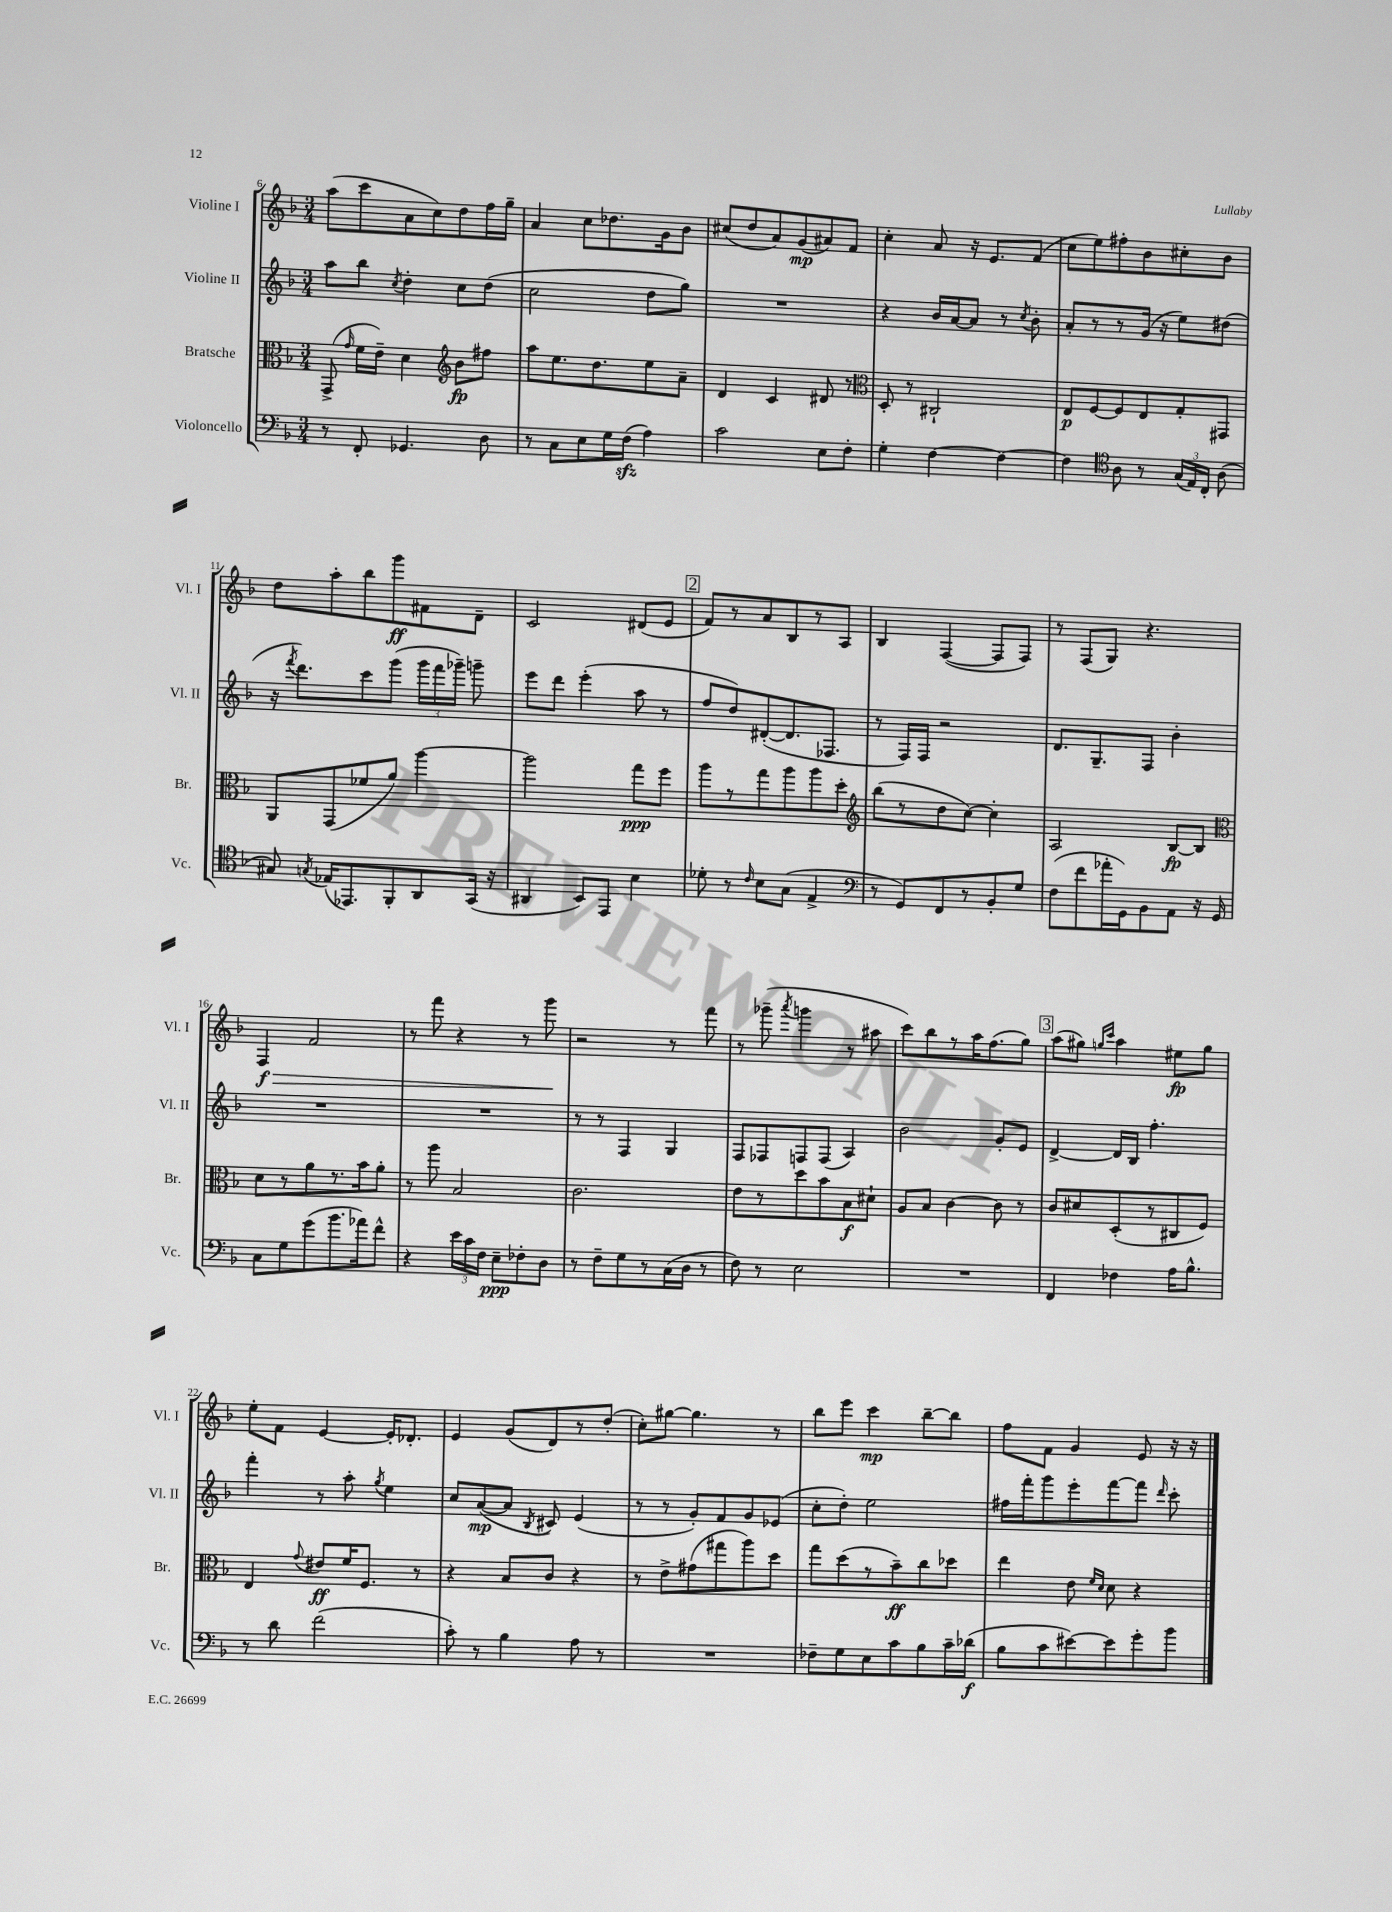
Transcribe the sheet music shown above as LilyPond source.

<<
\new StaffGroup <<
\new Staff = "s0" \with { instrumentName = "Violine I" shortInstrumentName = "Vl. I" } {
    \clef treble \key f \major \numericTimeSignature \time 3/4
    \autoBeamOff a''8[( c'''8 a'8 c''8) d''8 f''16 g''16]-- |
    a'4 c''8[ des''8. g'16 bes'8] |
    cis''8[( d''8 a'8) g'8\mp( ais'8) f'8] |
    c''4-. a'8 r16 e'8.[ f'8]( |
    c''8[ e''8) fis''8-. bes'8 cis''8-. bes'8] |
    d''8[ a''8-. bes''8 g'''8\ff fis'8 d'8]-- |
    c'2 dis'8[( e'8] |
    \mark \markup { \box "2" } f'8[) r8 a'8 bes8 r8 a8] |
    bes4 f4~( f8[ f8]) |
    r8 f8[( g8]) r4. |
    f4\f\> f'2 |
    r8 f'''8 r4 r8 g'''8\! |
    r2 r8 f'''8 |
    r8 ges'''8--( \acciaccatura { a'''8 } g'''4 r8 ais''8 |
    c'''8[) bes''8 r8 a''16 f''8.( g''8]) |
    \mark \markup { \box "3" } a''8[( gis''8]) \grace { g''16[ c'''16] } a''4 eis''8[\fp g''8] |
    e''8[-. f'8] e'4~ e'16[-. des'8.]-. |
    e'4 g'8[( d'8) r8 d''8]-.( |
    c''8[-.) gis''8]~ gis''4. r8 |
    bes''8[ e'''8] c'''4\mp bes''8[~-- bes''8] |
    f''8[ f'8] g'4 e'8 r16 r16 \bar "|." |
}
\new Staff = "s1" \with { instrumentName = "Violine II" shortInstrumentName = "Vl. II" } {
    \clef treble \key f \major \numericTimeSignature \time 3/4
    \autoBeamOff a''8[ bes''8] \acciaccatura { c''8 } d''4-. c''8[ d''8]( |
    c''2 d''8[ g''8]) |
    R2. |
    r4 bes'16[ a'16~ a'8] r8 \acciaccatura { c''8 } bes'8-. |
    a'8[-. r8 r8 g'16]( r16 e''8[) dis''8]( |
    r16 \acciaccatura { f'''8 } d'''8.[) c'''8 g'''8]( \tuplet 3/2 { g'''16[ f'''16 ges'''16]--) } g'''8-- |
    e'''8[ d'''8] e'''4-.( a''8 r8 |
    \mark \markup { \box "2" } f''8[ d''8) dis'8~-.( dis'8. fes8.] |
    r8 f16[) f16] r2 |
    d'8.[ g8.-- f8] bes'4-. |
    R2. |
    R2. |
    r8 r8 f4 g4 |
    f8[ fes8 f8 f8]( a4) |
    bes'2 g'8[-. e'8] |
    \mark \markup { \box "3" } d'4~-> d'16[ bes16] f''4.-. |
    f'''4-. r8 a''8-. \acciaccatura { g''8 } e''4 |
    c''8[ a'8~\mp( a'8] \acciaccatura { bes8 } cis'8) e'4( |
    r8 r8 g'8[-.) f'8 g'8 ees'8]( |
    c''8[-. d''8]-.) e''2 |
    fis''16[ f'''16-. g'''8 e'''8-. f'''8~ f'''8] \grace { d'''16 } c'''8-. \bar "|." |
}
\new Staff = "s2" \with { instrumentName = "Bratsche" shortInstrumentName = "Br." } {
    \clef alto \key f \major \numericTimeSignature \time 3/4
    \autoBeamOff g,8->( \grace { g'16 } f'16[ e'16]--) d'4 \clef treble bes'8[\fp fis''8] |
    a''8[ e''8. d''8. e''8 a'8]-- |
    d'4 c'4 dis'8 r8 |
    \clef alto d8-. r8 cis2-! |
    e8[\p f8~ f8 e8 g8-. gis,8] |
    a,8[ g,8( fes'8 a'8]) a''4~ |
    a''2 g''8[\ppp f''8] |
    \mark \markup { \box "2" } a''8[ r8 g''8 a''8 a''8 d''8]-. |
    \clef treble bes''8[( r8 d''8 c''8]~) c''4-. |
    a2 bes8[~\fp bes8] |
    \clef alto d'8[ r8 a'8 r8. bes'16 a'8]-. |
    r8 a''8 bes2 |
    c'2. |
    e'8[ r8 d''8 bes'8 bes8\f dis'8]-! |
    a8[ bes8] c'4~ c'8 r8 |
    \mark \markup { \box "3" } c'8[ dis'8 d8-.( r8 cis8 f8]) |
    e4 \appoggiatura { g'8 } eis'8[\ff f'16 f8.] r8 |
    r4 bes8[ c'8] r4 |
    r8 e'8[-> gis'8( gis''8 a''8) d''8] |
    g''8[ d''8( r8 bes'8--\ff) c''8 des''8] |
    e''4 e'8 \grace { f'16[ d'16] } d'8 r4 \bar "|." |
}
\new Staff = "s3" \with { instrumentName = "Violoncello" shortInstrumentName = "Vc." } {
    \clef bass \key f \major \numericTimeSignature \time 3/4
    \autoBeamOff r8 f,8-. ges,4. d8 |
    r8 c8[ e8 g16 f16]\sfz( a4) |
    c'2 e8[ f8]-. |
    g4-. f4~ f4~ |
    f4 \clef tenor a8 r8 \tuplet 3/2 { g16[( e16) c16]-. } a8( |
    gis8) \acciaccatura { g8 } ees16[( ees,8.) f,8-. a,8 g,16]( r16 |
    ais,4 bes,8[) e,8] bes4 |
    \mark \markup { \box "2" } des'8-. r8 \grace { c'16 } bes8[ g8]( e4-> |
    \clef bass r8 g,8[) f,8 r8 bes,8-. g8] |
    f8[( f'8 aes'16-. g,16) bes,8 a,8] r16 g,16 |
    c8[ g8 g'8( bes'8. aes'16) f'8]-^ |
    r4 \tuplet 3/2 { e'16[ c'16 f16] } e8[--\ppp fes8-. d8] |
    r8 f8[-- g8 r8 c16( d16] r8 |
    f8) r8 e2 |
    R2. |
    \mark \markup { \box "3" } f,4 fes4 a16[ bes8.]-^ |
    r8 d'8 f'2( |
    c'8-.) r8 bes4 a8 r8 |
    R2. |
    fes8[-- g8 e8 c'8 bes8 c'16-- des'16]\f( |
    bes8[ c'8 eis'8~) eis'8 g'8-. bes'8] \bar "|." |
}
>>
>>
\layout { \context { \Score currentBarNumber = #6 } }
